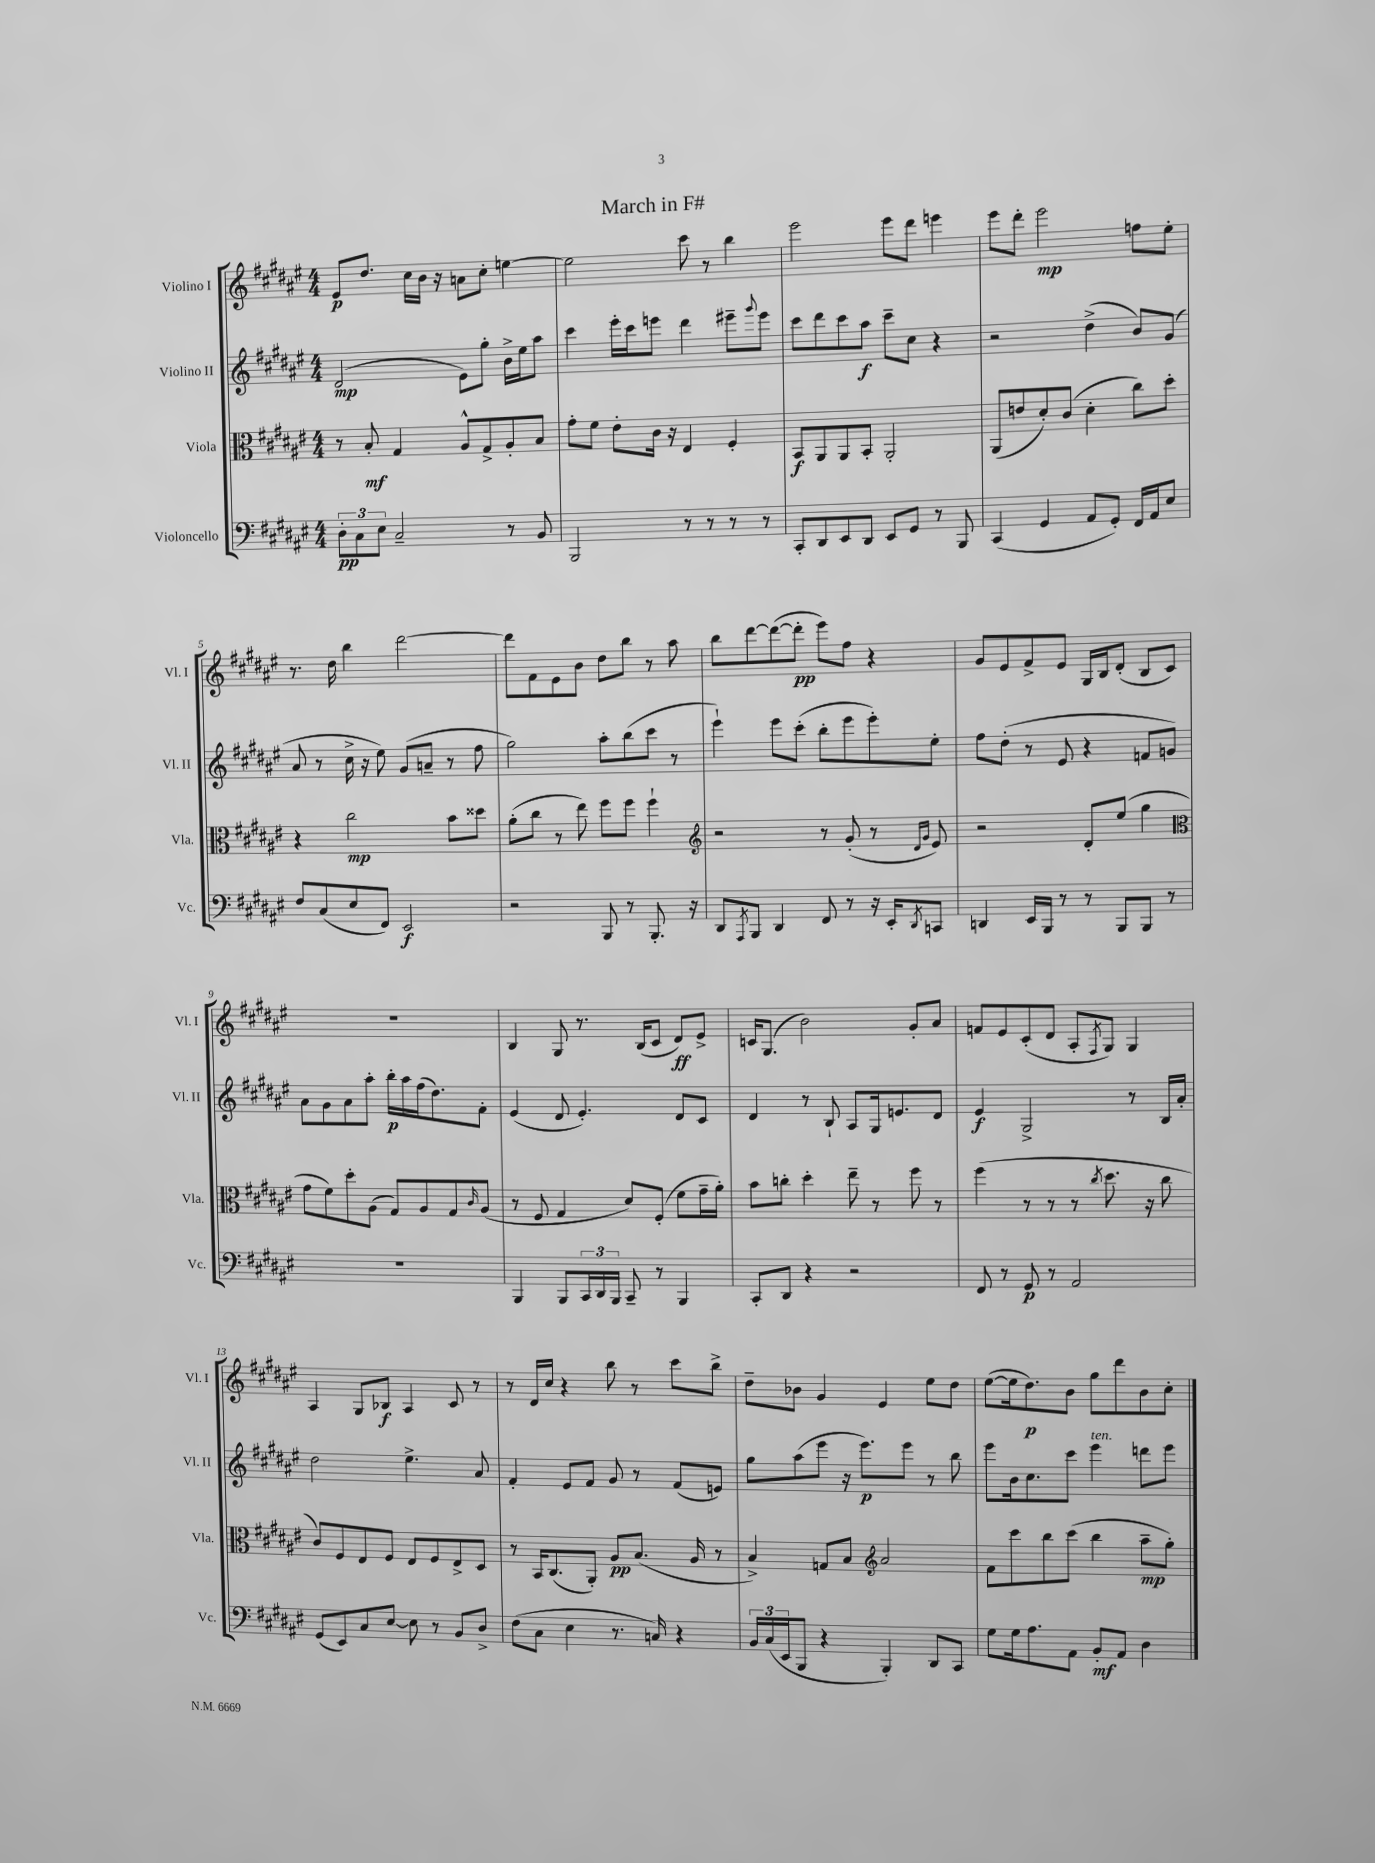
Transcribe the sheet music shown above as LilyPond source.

\header { title = "March in F#" }
<<
\new StaffGroup <<
\new Staff = "s0" \with { instrumentName = "Violino I" shortInstrumentName = "Vl. I" } {
    \clef treble \key fis \major \numericTimeSignature \time 4/4
    eis'8\p dis''8. cis''16 b'16 r16 a'8 cis''8-. e''4~ |
    e''2 cis'''8 r8 b''4 |
    eis'''2 eis'''8 dis'''8 e'''4 |
    eis'''8 dis'''8-. eis'''2\mp f''8 eis''8-. |
    r8. dis''16 b''4 dis'''2~ |
    dis'''8 fis'8 eis'8 b'8 dis''8 b''8 r8 ais''8 |
    b''8 dis'''8~ dis'''8~( dis'''8-.\pp eis'''8) fis''8 r4 |
    gis'8 eis'8 fis'8-> eis'8 gis16 b16 dis'8-.( b8 cis'8) |
    R1 |
    b4 gis8 r8. b16( cis'8 dis'8\ff) eis'8-> |
    c'16 gis8.( b'2) gis'8-. ais'8 |
    f'8 eis'8 cis'8-.( dis'8 ais8-. \acciaccatura { fis8 } gis8) gis4 |
    ais4 gis8 bes8\f ais4 cis'8 r8 |
    r8 dis'16 cis''16 r4 b''8 r8 cis'''8 b''8-> |
    dis''8-- bes'8 gis'4 eis'4 eis''8 dis''8 |
    eis''8~( eis''16 dis''8.\p) b'8 gis''8 dis'''8 b'8 cis''8-. \bar "|." |
}
\new Staff = "s1" \with { instrumentName = "Violino II" shortInstrumentName = "Vl. II" } {
    \clef treble \key fis \major \numericTimeSignature \time 4/4
    dis'2\mp( eis'8) gis''8-. b'16-> eis''16 ais''8 |
    cis'''4 eis'''16-. cis'''16 e'''8 dis'''4 eis'''8-- \appoggiatura { gis'''8 } eis'''8 |
    cis'''8 dis'''8 cis'''8 ais''8\f cis'''8-- cis''8 r4 |
    r2 dis''4->( b'8) gis'8( |
    ais'8 r8 cis''16-> r16 eis''8) gis'8( a'8-- r8 fis''8 |
    gis''2) ais''8-. b''8( cis'''8 r8 |
    eis'''4-!) eis'''8 cis'''8-.( b''8-. eis'''8 eis'''8-.) eis''8-. |
    fis''8 dis''8-.( r8 eis'8 r4 f'8 g'8) |
    ais'8 gis'8 ais'8 ais''8-. b''16-.\p ais''16 fis''16( dis''8.) fis'8-. |
    eis'4( dis'8 eis'4.-.) dis'8 cis'8 |
    dis'4 r8 b8-! ais8 gis16 e'8. dis'8 |
    eis'4\f gis2-> r8 b16 ais'16-. |
    dis''2 eis''4.-> ais'8 |
    fis'4-. eis'8 fis'8 gis'8 r8 fis'8( e'8) |
    gis''8 ais''8( eis'''8 r16 eis'''8.\p) eis'''8 r8 b''8 |
    eis'''8 b'16 cis''8. cis'''8 eis'''4^\markup { \italic "ten." } d'''8 eis'''8 \bar "|." |
}
\new Staff = "s2" \with { instrumentName = "Viola" shortInstrumentName = "Vla." } {
    \clef alto \key fis \major \numericTimeSignature \time 4/4
    r8 b8-.\mf gis4 ais8-^ gis8-> ais8-. b8 |
    gis'8-. fis'8 eis'8-. cis'16 r16 eis4 fis4-. |
    b,8\f ais,8 ais,8 b,8-. ais,2-. |
    ais,8( e'8 dis'8-.) cis'8( dis'4-. cis''8) dis''8-. |
    r4 cis''2\mp b'8 disis''8 |
    ais'8-.( cis''8 r8 eis''8) fis''8 fis''8 fis''4-! |
    \clef treble r2 r8 gis'8-.( r8 \grace { dis'16 gis'16 } eis'8) |
    r2 dis'8-. eis''8( gis''4 |
    \clef alto gis'8 fis'8) dis''8-. ais8( gis8) ais8 gis8 \grace { cis'16 } ais8( |
    r8 fis8 gis4 dis'8) fis8-.( fis'8 gis'16-- ais'16-.) |
    b'8 c''8-. dis''4-. eis''8-- r8 fis''8 r8 |
    fis''4( r8 r8 r8 \acciaccatura { cis''8 } dis''8. r16 cis''8 |
    cis'8) fis8 eis8 fis8 eis8 fis8 eis8-> dis8 |
    r8 b,16 cis8.( ais,8-.) ais8\pp b8.( ais16 r8 |
    b4->) g8 b8 \clef treble ais'2 |
    fis'8 cis'''8 b''8 cis'''8( b''4 ais''8--\mp gis''8-.) \bar "|." |
}
\new Staff = "s3" \with { instrumentName = "Violoncello" shortInstrumentName = "Vc." } {
    \clef bass \key fis \major \numericTimeSignature \time 4/4
    \tuplet 3/2 { dis8-.\pp cis8 eis8 } cis2-- r8 b,8 |
    b,,2 r8 r8 r8 r8 |
    cis,8-. dis,8 eis,8 dis,8 eis,8 gis,8 r8 b,,8 |
    cis,4( gis,4 ais,8 gis,8-.) fis,16 ais,16 eis8 |
    fis8 cis8( eis8 fis,8) eis,2\f |
    r2 b,,8 r8 b,,8.-. r16 |
    dis,8 \acciaccatura { ais,,8 } b,,8 dis,4 fis,8 r8 r16 eis,16-. \acciaccatura { dis,8 } c,8 |
    d,4 eis,16 b,,16 r8 r8 b,,8 b,,8 r8 |
    R1 |
    b,,4 b,,8 \tuplet 3/2 { cis,16 dis,16 b,,16 } cis,8-- r8 b,,4 |
    cis,8-. dis,8 r4 r2 |
    fis,8 r8 gis,8\p r8 ais,2 |
    gis,8( eis,8) cis8 eis8~ eis8 r8 b,8 dis8-> |
    fis8( cis8 eis4 r8. c16) r4 |
    \tuplet 3/2 { b,16 cis16( eis,16 } b,,8 r4 b,,4-.) dis,8 cis,8 |
    gis8 gis16 ais8. ais,8 b,8-.\mf ais,8 dis4 \bar "|." |
}
>>
>>
